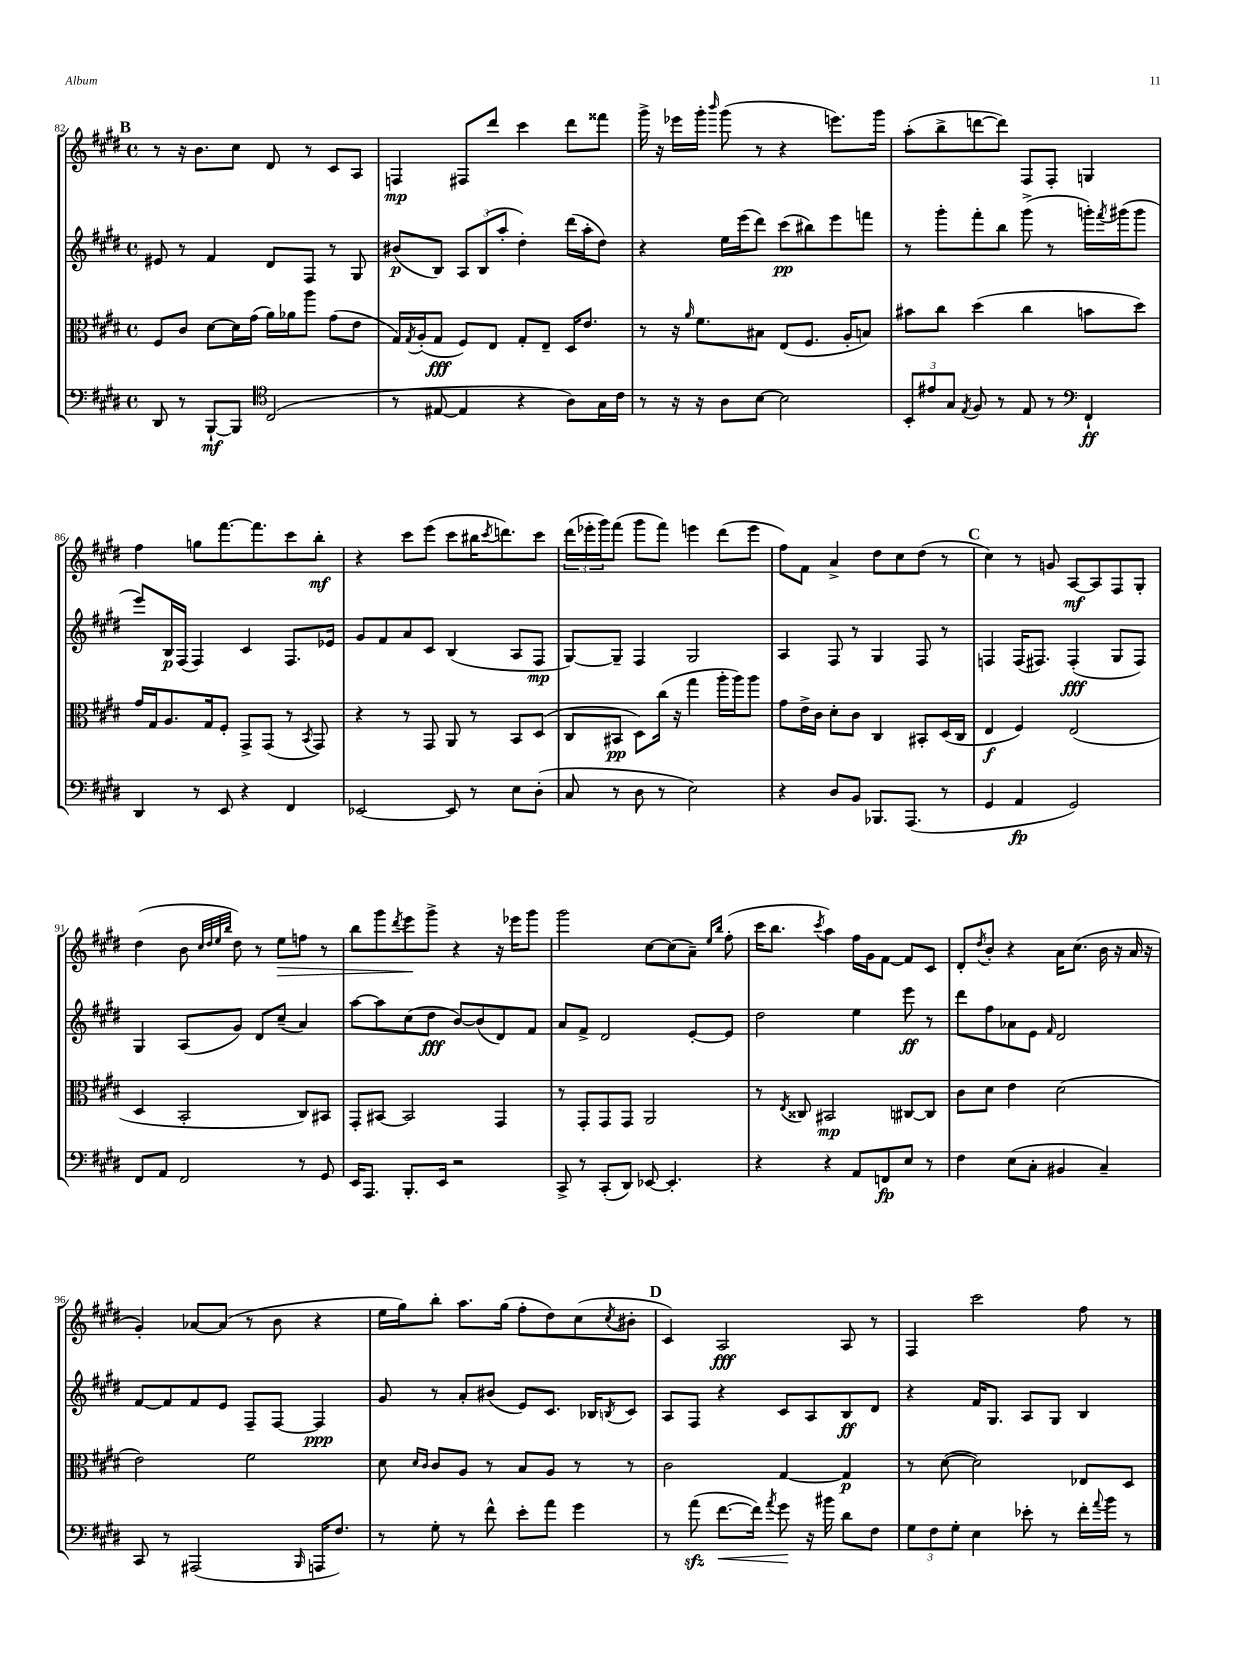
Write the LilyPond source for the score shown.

<<
\new StaffGroup <<
\new Staff = "s0" {
    \clef treble \key e \major \defaultTimeSignature \time 4/4
    \mark \markup { \bold "B" } r8 r16 b'8. cis''8 dis'8 r8 cis'8 a8 |
    f4\mp fis8 dis'''8 cis'''4 dis'''8 fisis'''8 |
    gis'''16-> r16 ees'''16 gis'''16-. \grace { b'''16 } gis'''8( r8 r4 e'''8.) gis'''16 |
    a''8-.( b''8-> d'''8~ d'''8) fis8 fis8-. g4 |
    fis''4 g''8 fis'''8.~ fis'''8. cis'''8 b''8-.\mf |
    r4 cis'''8 e'''8( cis'''8 bis''16 \acciaccatura { cis'''8 } d'''8.) cis'''8 |
    \tuplet 3/2 { dis'''16( ees'''16-. gis'''16) } fis'''8( gis'''8 fis'''8) e'''4 dis'''8( e'''8 |
    fis''8) fis'8 a'4-> dis''8 cis''8 dis''8( r8 |
    \mark \markup { \bold "C" } cis''4) r8 g'8 a8~\mf a8 fis8 gis8-. |
    dis''4( b'8 \grace { cis''32 dis''32 e''32 b''32 } dis''8) r8 e''8\> f''8 r8 |
    b''8 gis'''8 \acciaccatura { dis'''8 } e'''8\! gis'''8-> r4 r16 ees'''16 gis'''8 |
    gis'''2 cis''8~ cis''8( a'8--) \grace { e''16 b''16 } fis''8-.( |
    cis'''16 b''8. \acciaccatura { cis'''8 } a''4) fis''16 gis'16 fis'8~ fis'8 cis'8 |
    dis'8-. \acciaccatura { dis''8 } b'8-. r4 a'16 cis''8.( b'16 r16 a'16 r16 |
    gis'4-.) aes'8~ aes'8( r8 b'8 r4 |
    e''16 gis''16) b''8-. a''8. gis''16( fis''8-. dis''8) cis''8( \acciaccatura { cis''8 } bis'8-. |
    \mark \markup { \bold "D" } cis'4) a2\fff a8 r8 |
    fis4 cis'''2 fis''8 r8 \bar "|." |
}
\new Staff = "s1" {
    \clef treble \key e \major \defaultTimeSignature \time 4/4
    \mark \markup { \bold "B" } eis'8 r8 fis'4 dis'8 fis8 r8 gis8 |
    bis'8\p( b8) \tuplet 3/2 { a8 b8( a''8-. } dis''4-.) dis'''16( a''16-. dis''8) |
    r4 e''16 e'''16( dis'''8) cis'''8\pp( bis''8) e'''8 f'''8 |
    r8 gis'''8-. fis'''8-. b''8 gis'''8->( r8 g'''16-.) \acciaccatura { fis'''8 } gis'''16( gis'''8 |
    e'''8) b16\p fis16( fis4) cis'4 fis8. ees'16 |
    gis'8 fis'8 a'8 cis'8 b4( a8 fis8\mp |
    gis8~) gis8-- fis4 gis2 |
    a4 fis8 r8 gis4 fis8 r8 |
    \mark \markup { \bold "C" } f4 f16( fis8.) fis4-.\fff( gis8 fis8) |
    gis4 a8( gis'8) dis'8 cis''8--( a'4) |
    a''8~ a''8 cis''8( dis''8\fff b'8~) b'8( dis'8) fis'8 |
    a'8 fis'8-> dis'2 e'8~-. e'8 |
    dis''2 e''4 e'''8\ff r8 |
    dis'''8 fis''8 aes'8 e'8 \grace { fis'16 } dis'2 |
    fis'8~ fis'8 fis'8 e'8 fis8-- fis8~ fis4\ppp |
    gis'8 r8 a'8-. bis'8( e'8) cis'8. bes16 \acciaccatura { b8 } cis'8 |
    \mark \markup { \bold "D" } a8 fis8 r4 cis'8 a8 b8\ff dis'8 |
    r4 fis'16 gis8. a8 gis8 b4 \bar "|." |
}
\new Staff = "s2" {
    \clef alto \key e \major \defaultTimeSignature \time 4/4
    \mark \markup { \bold "B" } fis8 cis'8 dis'8~ dis'16 gis'16( a'16) aes'16 a''8 gis'8( e'8 |
    gis16) \acciaccatura { gis8 } a16-.( gis8\fff fis8) e8 gis8-. e8-- dis16 e'8. |
    r8 r16 \grace { a'16 } fis'8. bis8 e8( fis8. a16-. b8) |
    bis'8 cis''8 dis''4( cis''4 b'8 dis''8) |
    gis'16 gis16 a8. gis16 fis8-. gis,8-> gis,8( r8 \acciaccatura { b,8 } gis,8) |
    r4 r8 gis,8 a,8 r8 b,8 dis8( |
    cis8 bis,8\pp dis8) cis''16( r16 gis''4 a''16-. a''16) a''8 |
    gis'8 e'16-> cis'16 dis'8-. cis'8 cis4 bis,8-. dis16( cis16 |
    \mark \markup { \bold "C" } e4\f fis4) e2( |
    dis4 b,2-. cis8) bis,8 |
    gis,8-. bis,8~ bis,2 gis,4 |
    r8 gis,8-. gis,8 gis,8 a,2 |
    r8 \acciaccatura { e8 } cisis8 bis,2\mp cis8~ cis8 |
    cis'8 dis'8 e'4 dis'2( |
    e'2) fis'2 |
    dis'8 \grace { dis'16 cis'16 } cis'8 a8 r8 b8 a8 r8 r8 |
    \mark \markup { \bold "D" } cis'2 gis4~ gis4\p |
    r8 dis'8~( dis'2) ees8 dis8 \bar "|." |
}
\new Staff = "s3" {
    \clef bass \key e \major \defaultTimeSignature \time 4/4
    \mark \markup { \bold "B" } dis,8 r8 b,,8~-!\mf b,,8 \clef tenor cis2( |
    r8 eis8~ eis4 r4 a8) gis16 cis'16 |
    r8 r16 r16 a8 b8~ b2 |
    \tuplet 3/2 { b,8-. eis'8 gis8 } \acciaccatura { e8 } fis8 r8 e8 r8 \clef bass fis,4-!\ff |
    dis,4 r8 e,8 r4 fis,4 |
    ees,2~ ees,8 r8 e8 dis8-.( |
    cis8 r8 dis8 r8 e2) |
    r4 dis8 b,8 bes,,8. a,,8.( r8 |
    \mark \markup { \bold "C" } gis,4 a,4\fp gis,2) |
    fis,8 a,8 fis,2 r8 gis,8 |
    e,16 a,,8. b,,8.-. e,16 r2 |
    cis,8-> r8 cis,8-.( dis,8) ees,8~ ees,4.-. |
    r4 r4 a,8 f,8\fp e8 r8 |
    fis4 e8( cis8-. bis,4 cis4--) |
    cis,8 r8 ais,,2( \grace { b,,16 } a,,16 fis8.) |
    r8 gis8-. r8 fis'8-^ e'8-. a'8 gis'4 |
    \mark \markup { \bold "D" } r8 a'8\sfz( fis'8.~\< fis'16) \acciaccatura { a'8 } gis'8\! r16 bis'16 dis'8 fis8 |
    \tuplet 3/2 { gis8 fis8 gis8-. } e4 ees'8-. r8 fis'16-. \appoggiatura { a'8 } b'16 r8 \bar "|." |
}
>>
>>
\layout { \context { \Score currentBarNumber = #82 } }
